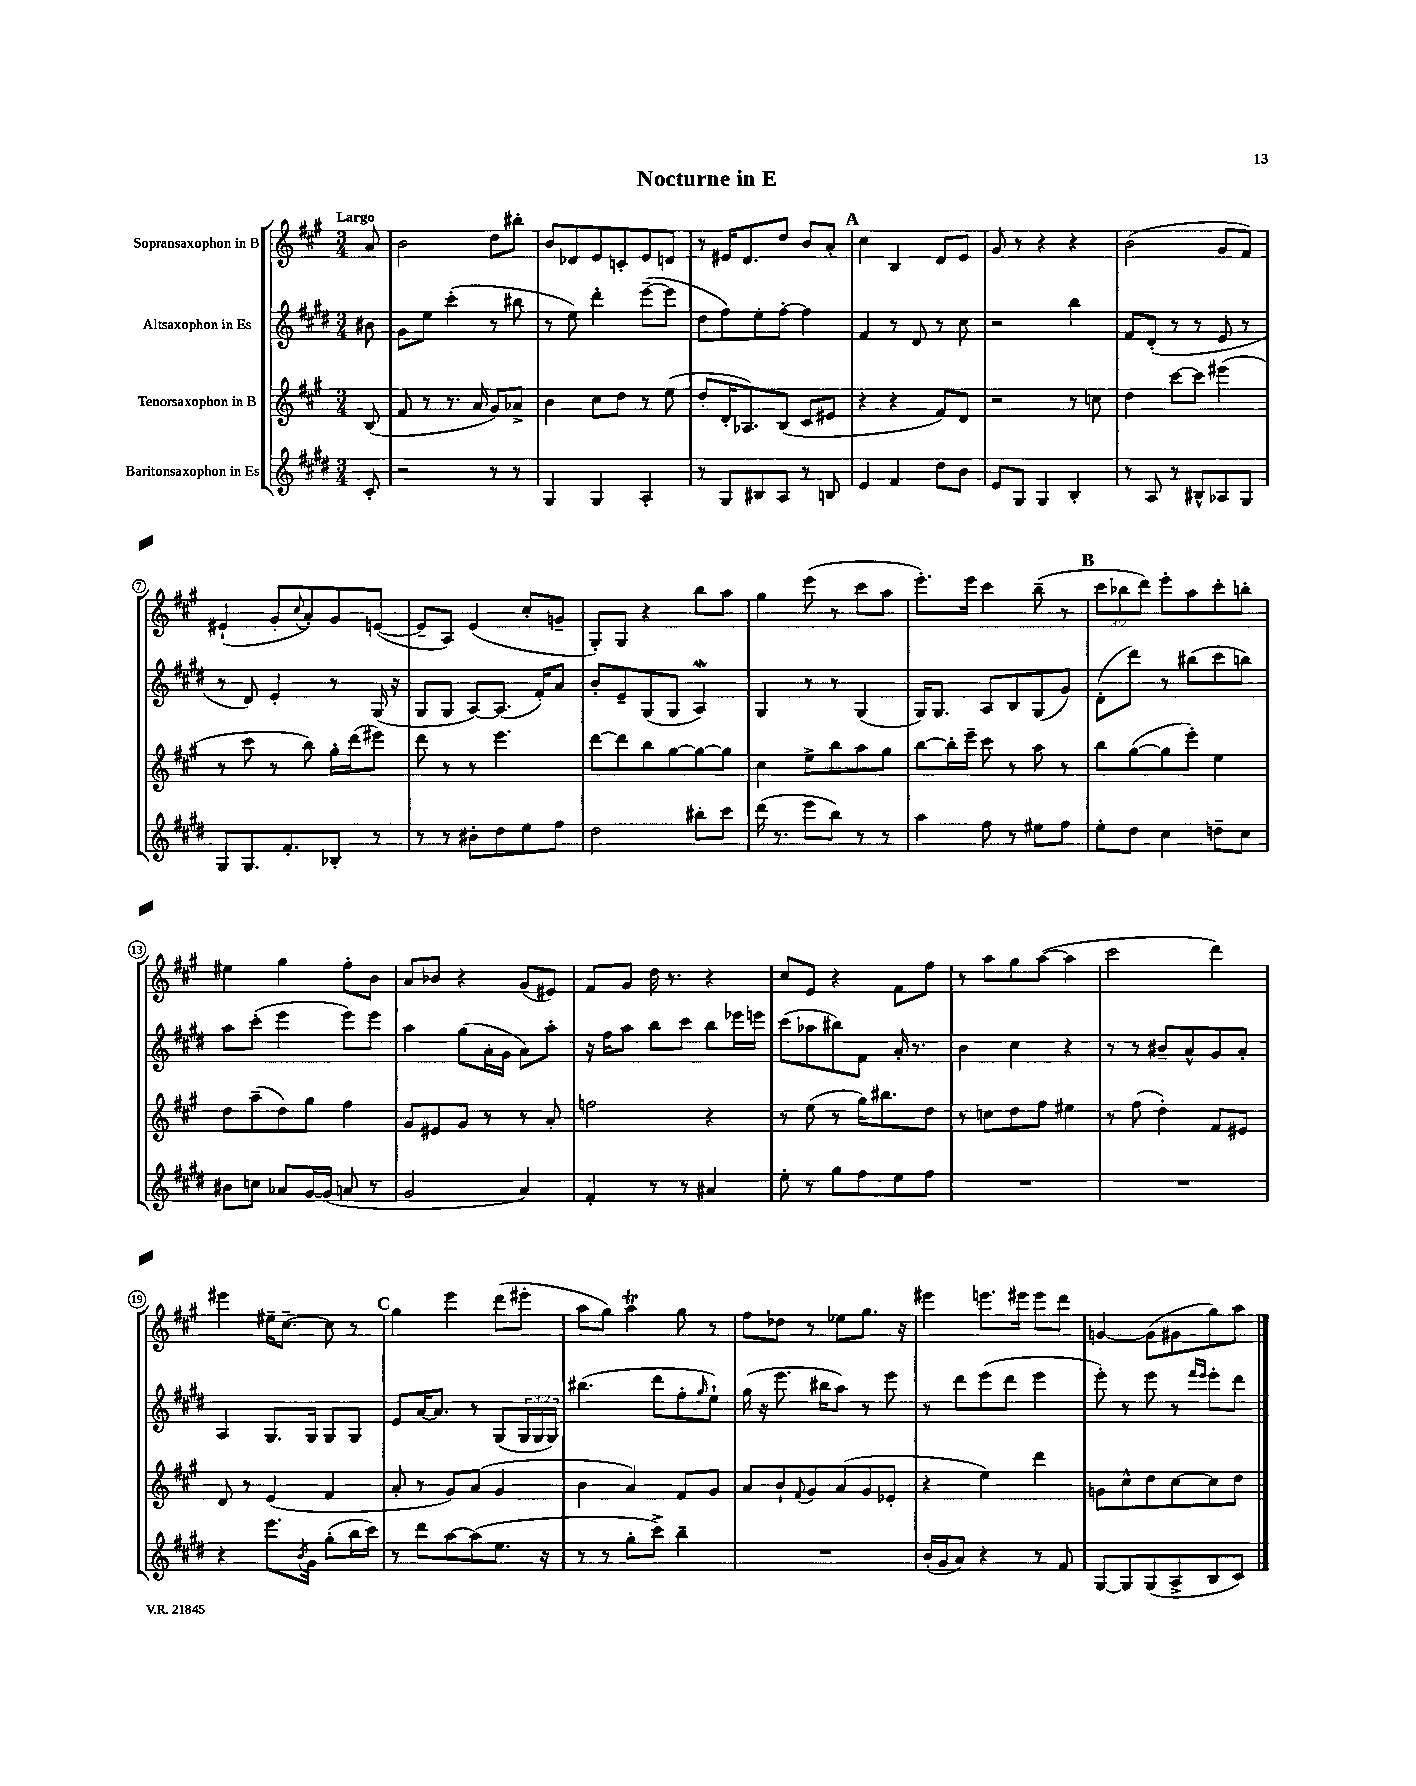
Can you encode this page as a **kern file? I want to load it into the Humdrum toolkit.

**kern	**kern	**kern	**kern
*staff4	*staff3	*staff2	*staff1
*clefG2	*clefG2	*clefG2	*clefG2
*k[f#c#g#d#]	*k[f#c#g#]	*k[f#c#g#d#]	*k[f#c#g#]
*M3/4	*M3/4	*M3/4	*M3/4
8c#'	(8B	8b#	8a
=	=	=	=
2r	8f#	8g#	2b
.	8r	8ee	.
.	8.r	(4ccc#'	.
.	16a	.	.
8r	8g#)	8r	8dd
8r	8a-^	8bb#	8bb#'
=	=	=	=
4G#	4b	8r	8b
.	.	8ee)	8d-
4G#	8cc#	4ddd#'	8e
.	8dd	.	8c'
4A'	8r	([8eee~	8e
.	(8ee	8eee]	8d
=	=	=	=
8r	8dd'	8dd#	8r
8G#	16d'	8ff#)	16e#
.	8.A-)	.	8.d
8B#	.	8ee'	.
8A	(8B	[8ff#'	8dd
8r	8c#	4ff#]	8b
8B	8e#	.	8a'
=	=	=	=
4e	4r	4f#	4cc#
4f#	4r	8r	4B
.	.	8d#	.
8dd#	8f#)	8r	8d
8b	8d	8cc#	8e
=	=	=	=
8e	2r	2r	8g#
8G#	.	.	8r
4G#	.	.	4r
4B'	8r	4bb	4r
.	8cc	.	.
=	=	=	=
8r	4dd	8f#	(2b
8A	.	(8d#'	.
8r	[8ccc#	8r	.
8B#^^	8ccc#]	8r	.
8A-	(4eee#	8e	8g#
8G#	.	8r	8f#)
=	=	=	=
8G#	8r	8r	(4e#`
8.G#	8ccc#	8d#)	.
.	8r	4e'	8g#'
8.f#'	.	.	.
.	.	.	8qqcc#
.	8bb)	.	8a')
8B-'	16gg#'	8r	8g#
.	(16ddd	.	.
8r	8eee#)	(16G#	([8e
.	.	16r	.
=	=	=	=
8r	8ddd	8G#	8e~]
8r	8r	8G#	8A)
8b#'	8r	[8A)	(4e
8dd#	4.eee	(8.A]	.
8ee	.	.	8cc#'
.	.	16f#')	.
8ff#	.	8a	8g~
=	=	=	=
2dd#	[8ddd	8b'	8G#')
.	8ddd]	8e~	8G#
.	8bb	(8G#	4r
.	[8gg#	8G#	.
8bb#'	8gg#_	4A)	8bb
8ccc#	8gg#]	.	8aa
=	=	=	=
(16ddd#	4cc#	4G#	4gg#
8.r	.	.	.
8eee	8ee^	8r	(8eee
8bb)	8bb	8r	8r
8r	8aa	(4G#	8ccc#
8r	8gg#	.	8aa
=	=	=	=
4aa	[8bb	16G#)	8.eee')
.	.	8.G#	.
.	16bb']	.	.
.	16eee~	.	16eee
8ff#	8ccc#	8A	4ccc#
8r	8r	8B	.
8ee#	8aa	(8G#	(8bb~
8ff#	8r	8g#)	8r
=	=	=	=
8ee'	8bb	(8d#'	12ccc#
.	.	.	12bb-
8dd#	([8gg#	8ddd#)	.
.	.	.	12ddd)
4cc#	8gg#]	8r	8eee'
.	8eee')	(8bb#	8aa
8dd~	4ee	8ccc#	8ccc#'
8cc#	.	8bb)	8bb'
=	=	=	=
8b#	8dd	8aa	4ee#
8cc	(8aa~	(8ccc#'	.
8a-	8dd)	4eee	4gg#
[16g#	8gg#	.	.
(16g#]	.	.	.
8a	4ff#	8eee)	8ff#'
8r	.	8eee	8b
=	=	=	=
2g#	8g#	4aa	8a
.	8e#	.	8b-
.	8g#	(8gg#	4r
.	8r	16a'	.
.	.	16g#	.
4a)	8r	8a)	(8g#
.	8a'	8aa'	8e#)
=	=	=	=
4f#'	2ff	16r	8f#
.	.	16ff#	.
.	.	8aa	8g#
8r	.	8bb	16dd
.	.	.	8.r
8r	.	8ccc#	.
4a#	4r	8bb	4r
.	.	16eee-	.
.	.	16eee	.
=	=	=	=
8ee'	8r	(8ccc#	8cc#
8r	(8ee	8aa-	8e
8gg#	8r	8bb#)	4r
8ff#	16gg#)	8f#	.
.	8.bb#	.	.
8ee	.	16a'	8f#
.	.	8.r	.
8ff#	8dd	.	8ff#
=	=	=	=
2.r	8r	4b	8r
.	8cc	.	8aa
.	8dd	4cc#	8gg#
.	8ff#	.	([8aa
.	4ee#	4r	4aa]
=	=	=	=
2.r	8r	8r	2ccc#
.	(8ff#	8r	.
.	4dd')	8b#~	.
.	.	8a^^	.
.	8f#	8g#	4ddd)
.	8e#	8a'	.
=	=	=	=
4r	8d	4A	4eee#
.	8r	.	.
8.eee	(4e	8.G#	16ee#~
.	.	.	[8.cc#~
8qb	.	.	.
16g#	.	16G#	.
(8gg#'	4f#	8G#	8cc#]
16bb	.	8G#	8r
16ccc#)	.	.	.
=	=	=	=
8r	8a'	8e	4gg#
8ddd#	8r	[16a	.
.	.	8.a]	.
[8aa	8g#)	.	4eee
(8aa]	(8a	8r	.
8.ee	4g#	(8G#	(8ddd
.	.	24G#	8eee#'
.	.	24G#	.
16r	.	.	.
.	.	24G#)	.
=	=	=	=
8r	4b	(4.bb#	8aa
8r	.	.	8gg#)
8gg#'	4a)	.	4aa
8ccc#^)	.	8ddd#	.
4bb~	8f#	8ff#'	8gg#
.	.	16qqgg#	.
.	8g#	8ee`)	8r
=	=	=	=
2.r	8a	(16gg#	8ff#
.	.	16r	.
.	8b`	8.eee	8dd-
.	8qqf#	.	.
.	8g#	.	8r
.	.	16bb#	.
.	(8a	8aa)	8ee-
.	8g#	8r	8.gg#
.	8e-'	8eee	.
.	.	.	16r
=	=	=	=
(16b'	4r	8r	4eee#
16g#	.	.	.
8a)	.	8ddd#	.
4r	4ee)	(8eee	8.eee
.	.	8ddd#	.
.	.	.	16eee#
8r	4ddd	4eee	8eee#
8f#	.	.	8ddd
=	=	=	=
[8G#	8g	8eee')	[4g
8G#]	8cc#^^	8r	.
(8G#	8dd	8eee	(8g]
8A^	[8cc#	8r	8g#
.	.	16qqfff#	.
.	.	16qqeee	.
8B	8cc#]	8eee'	8gg#)
8c#)	8dd	8ddd#	8aa
==	==	==	==
*-	*-	*-	*-
